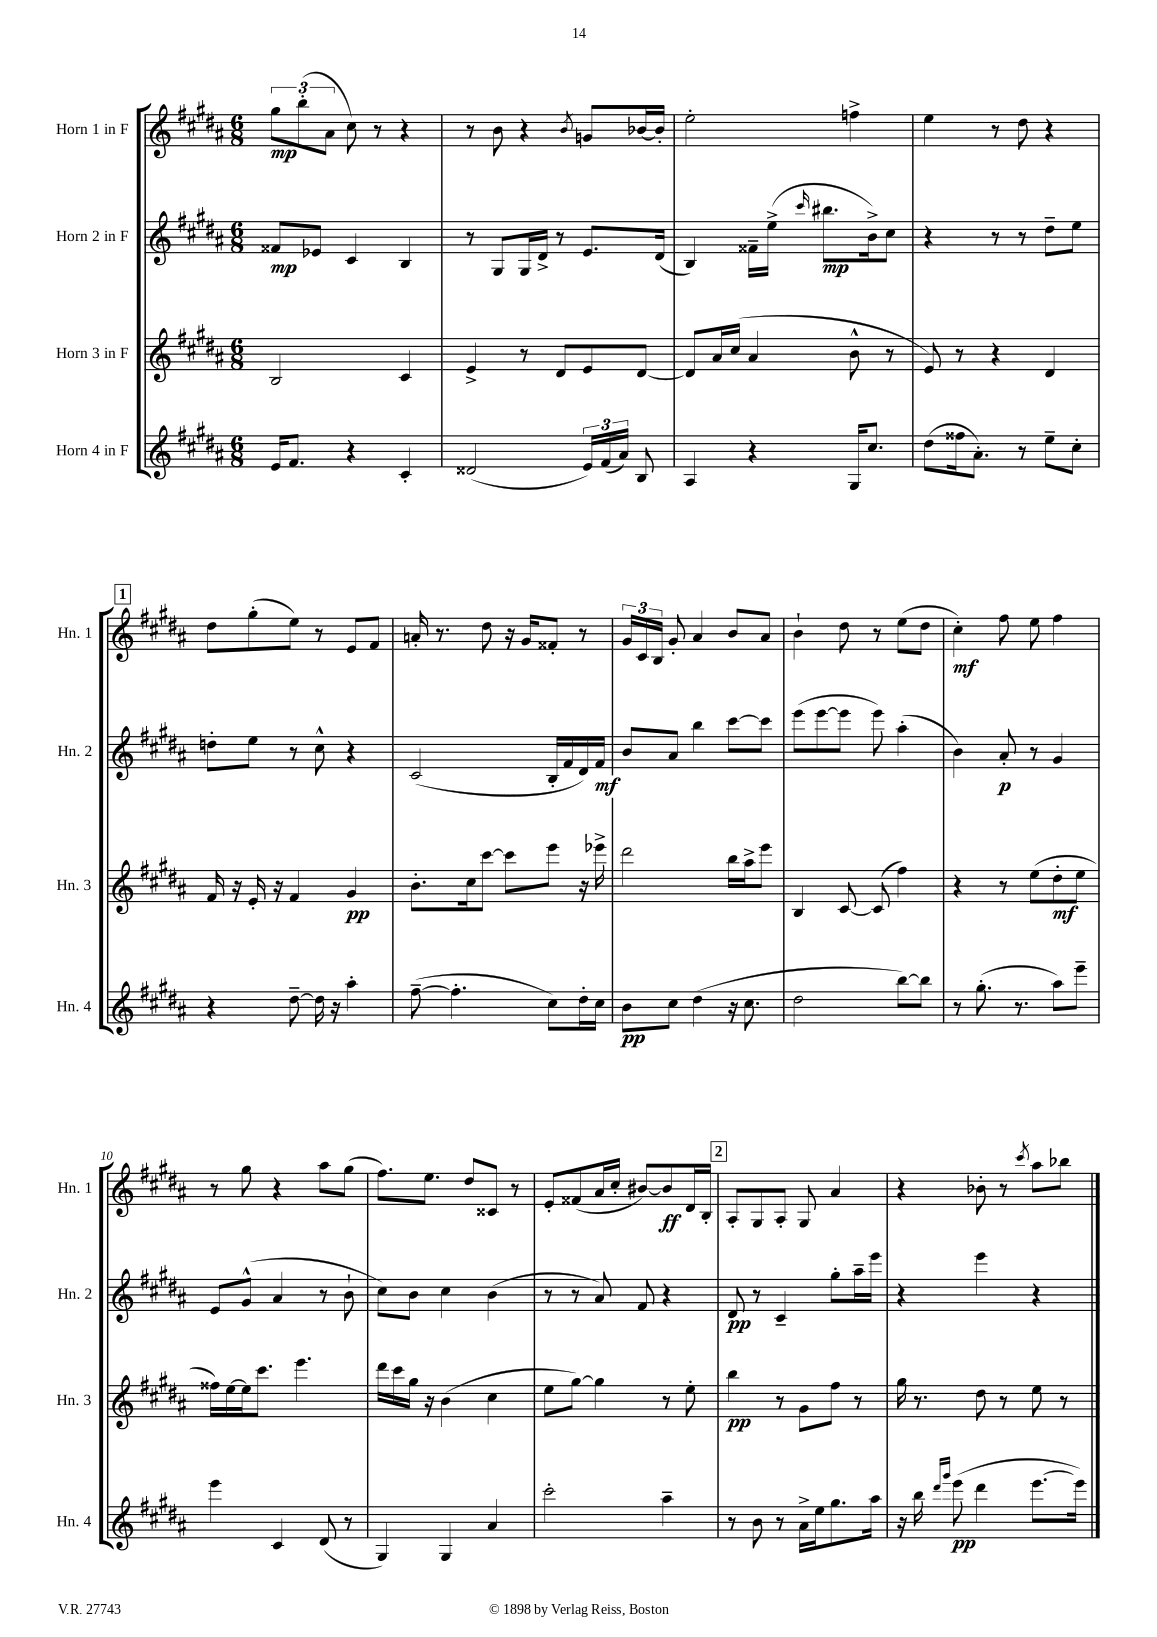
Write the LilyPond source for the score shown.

<<
\new StaffGroup <<
\new Staff = "s0" \with { instrumentName = "Horn 1 in F" shortInstrumentName = "Hn. 1" } {
    \clef treble \key b \major \numericTimeSignature \time 6/8
    \autoBeamOff \tuplet 3/2 { gis''8[\mp b''8-.( ais'8] } cis''8) r8 r4 |
    r8 b'8 r4 \acciaccatura { b'8 } g'8[ bes'16~ bes'16]-. |
    e''2-. f''4-> |
    e''4 r8 dis''8 r4 |
    \mark \markup { \box "1" } dis''8[ gis''8-.( e''8]) r8 e'8[ fis'8] |
    a'16-. r8. dis''8 r16 gis'16[ fisis'8]-. r8 |
    \tuplet 3/2 { gis'16[ cis'16 b16] } gis'8-. ais'4 b'8[ ais'8] |
    b'4-! dis''8 r8 e''8[( dis''8] |
    cis''4-.\mf) fis''8 e''8 fis''4 |
    r8 gis''8 r4 ais''8[ gis''8]( |
    fis''8.[) e''8.] dis''8[ cisis'8] r8 |
    e'8[-. fisis'8( ais'16 cis''16]-. bis'8[~) bis'8\ff dis'16 b16]-. |
    \mark \markup { \box "2" } ais8[-. gis8 ais8]-. gis8 ais'4 |
    r4 bes'8-. r8 \acciaccatura { cis'''8 } ais''8[ bes''8] \bar "|." |
}
\new Staff = "s1" \with { instrumentName = "Horn 2 in F" shortInstrumentName = "Hn. 2" } {
    \clef treble \key b \major \numericTimeSignature \time 6/8
    \autoBeamOff fisis'8[\mp ees'8] cis'4 b4 |
    r8 gis8[ gis16 dis'16]-> r8 e'8.[ dis'16]( |
    b4) fisis'16[-- e''16]->( \grace { cis'''16 } bis''8.[\mp b'16->) cis''8] |
    r4 r8 r8 dis''8[-- e''8] |
    \mark \markup { \box "1" } d''8[-. e''8] r8 cis''8-^ r4 |
    cis'2( b16[-. fis'16 dis'16) fis'16]\mf |
    b'8[ ais'8] b''4 cis'''8[~ cis'''8] |
    e'''8[( e'''8~ e'''8] e'''8) ais''4-.( |
    b'4) ais'8-.\p r8 gis'4 |
    e'8[ gis'8]-^( ais'4 r8 b'8-! |
    cis''8[) b'8] cis''4 b'4( |
    r8 r8 ais'8) fis'8 r4 |
    \mark \markup { \box "2" } dis'8\pp r8 cis'4-- gis''8[-. ais''16-- e'''16] |
    r4 e'''4 r4 \bar "|." |
}
\new Staff = "s2" \with { instrumentName = "Horn 3 in F" shortInstrumentName = "Hn. 3" } {
    \clef treble \key b \major \numericTimeSignature \time 6/8
    \autoBeamOff b2 cis'4 |
    e'4-> r8 dis'8[ e'8 dis'8]~ |
    dis'8[ ais'16 cis''16]( ais'4 b'8-^ r8 |
    e'8) r8 r4 dis'4 |
    \mark \markup { \box "1" } fis'16 r16 e'16-. r16 fis'4 gis'4\pp |
    b'8.[-. cis''16 cis'''8]~ cis'''8[ e'''8] r16 ees'''16-> |
    dis'''2 b''16[ ais''16-> e'''8] |
    b4 cis'8~ cis'8( fis''4) |
    r4 r8 e''8[( dis''8-.\mf e''8] |
    fisis''16[) e''16~ e''16 cis'''8.] e'''4. |
    dis'''16[ cis'''16 gis''16] r16 b'4( cis''4 |
    e''8[ gis''8]~) gis''4 r8 e''8-. |
    \mark \markup { \box "2" } b''4\pp r8 gis'8[ fis''8] r8 |
    gis''16 r8. dis''8 r8 e''8 r8 \bar "|." |
}
\new Staff = "s3" \with { instrumentName = "Horn 4 in F" shortInstrumentName = "Hn. 4" } {
    \clef treble \key b \major \numericTimeSignature \time 6/8
    \autoBeamOff e'16[ fis'8.] r4 cis'4-. |
    disis'2( \tuplet 3/2 { e'16[) fis'16( ais'16]) } b8 |
    ais4 r4 gis16[ cis''8.] |
    dis''8[( fisis''16 ais'8.]-.) r8 e''8[-- cis''8]-. |
    \mark \markup { \box "1" } r4 dis''8~-- dis''16 r16 ais''4-. |
    fis''8~--( fis''4.-. cis''8[) dis''16-. cis''16] |
    b'8[\pp cis''8] dis''4( r16 cis''8. |
    dis''2 b''8[~) b''8] |
    r8 gis''8.-.( r8. ais''8[) e'''8]-- |
    e'''4 cis'4 dis'8( r8 |
    gis4) gis4 ais'4 |
    cis'''2-. ais''4-- |
    \mark \markup { \box "2" } r8 b'8 r8 ais'16[-> e''16 gis''8. ais''16] |
    r16 b''16 \grace { dis'''16[ gis'''16] } e'''8\pp( dis'''4 e'''8.[~ e'''16]) \bar "|." |
}
>>
>>
